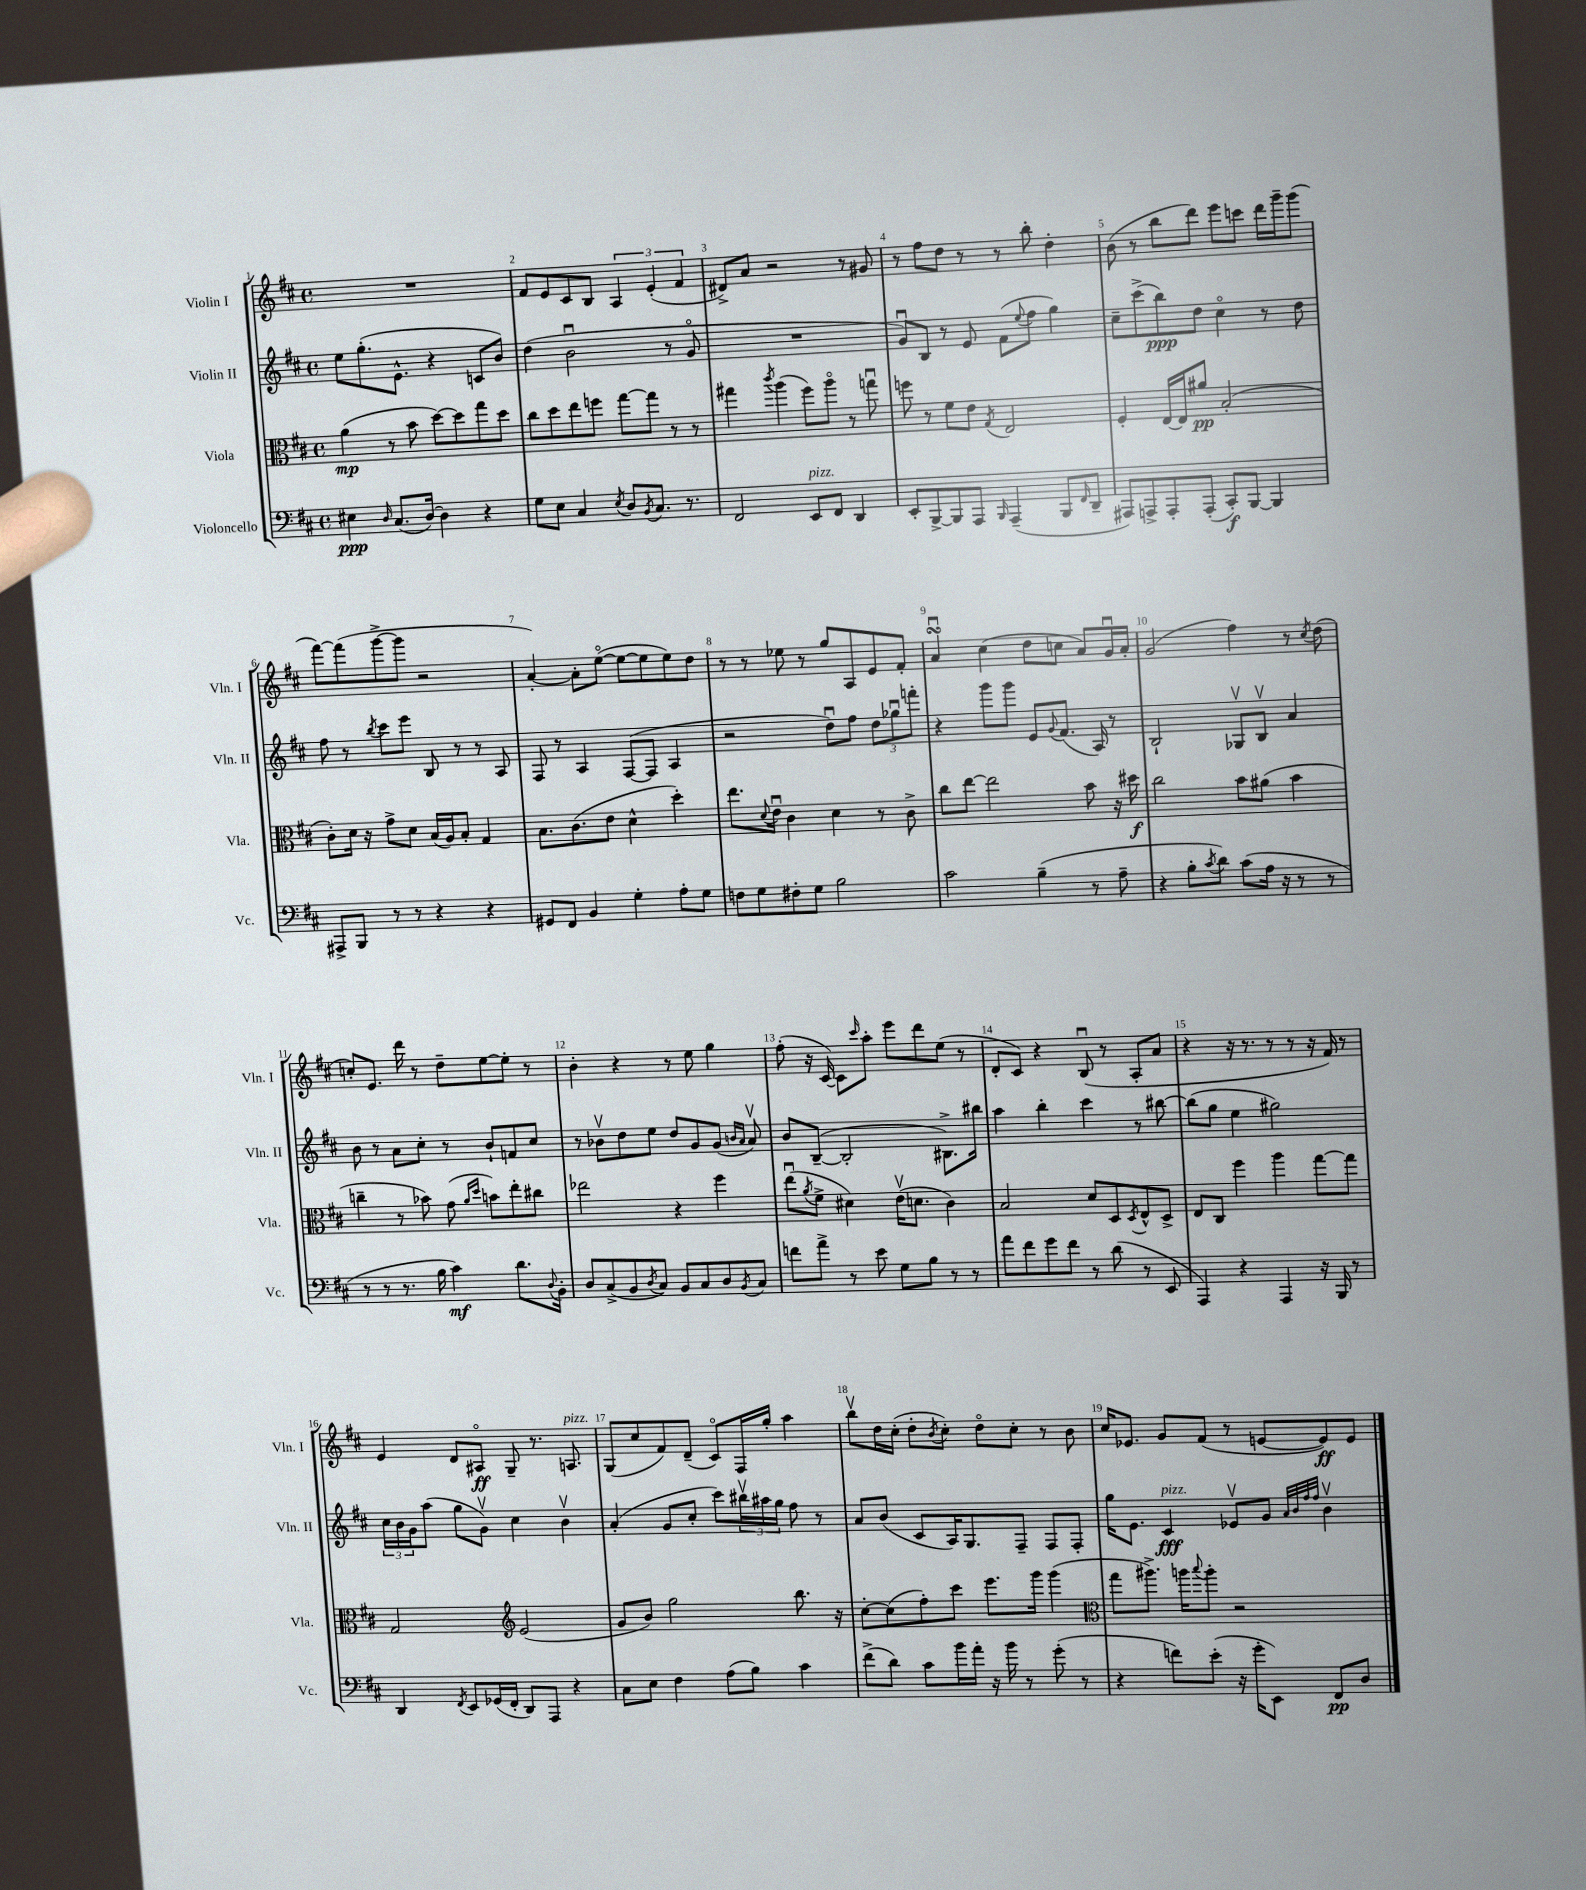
<<
\new StaffGroup <<
\new Staff = "s0" \with { instrumentName = "Violin I" shortInstrumentName = "Vln. I" } {
    \clef treble \key d \major \defaultTimeSignature \time 4/4
    R1 |
    fis'8 e'8 cis'8 b8 \tuplet 3/2 { a4 e'4-.( fis'4 } |
    dis'8->) a'8 r2 r8 gis'8 |
    r8 fis''8 d''8 r8 r8 b''8-. d''4-. |
    b'8( r8 b''8 d'''8) e'''8 c'''8 d'''16 g'''16-- g'''8( |
    fis'''8~) fis'''8( g'''8~-> g'''8 r2 |
    a'4~-.) a'8-. e''8~\flageolet( e''8~ e''8 e''8) d''8 |
    r8 r8 ees''8 r8 g''8 a8 e'8 fis'8-. |
    a'4\downbow\turn cis''4( d''8 c''8 a'8) g'16\downbow a'16-. |
    g'2( fis''4) r8 \acciaccatura { cis''8 } d''8( |
    c''8-.) e'8. d'''16 r8 d''8-- e''8~ e''8-. r8 |
    b'4-. r4 r8 e''8 g''4 |
    fis''8-.( r16 cis'16~) cis'8 \grace { cis'''16 } a''8-. e'''8 d'''8 e''8( r8 |
    d'8-. cis'8) r4 b8\downbow( r8 a8-. a'8 |
    r4 r16 r8. r8 r8 r16 fis'16) r8 |
    e'4 d'8 ais8\flageolet\ff g8-- r8. a8.^\markup { \italic "pizz." } |
    g8( cis''8 fis'8) d'8--( cis'8\flageolet) fis16 g''16-. a''4 |
    b''8\upbow d''16 cis''16-.( d''8-. \acciaccatura { b'8 } cis''8-.) d''8\flageolet cis''8-. r8 b'8 |
    cis''16 ees'8. g'8 fis'8( r8 e'8~ e'8\ff) e'8 \bar "|." |
}
\new Staff = "s1" \with { instrumentName = "Violin II" shortInstrumentName = "Vln. II" } {
    \clef treble \key d \major \defaultTimeSignature \time 4/4
    e''8 g''8.-.( e'8.-^ r4 c'8 b'8) |
    d''4( b'2\downbow r8 g'8\flageolet |
    R1 |
    g'8\downbow) b8 r8 e'8 fis'8( \appoggiatura { e''8 } fis''8 g''4) |
    cis''8-- cis'''8->( b''8\ppp) d''8 cis''4\flageolet r8 d''8 |
    fis''8 r8 \acciaccatura { b''8 } cis'''8 e'''8 b8 r8 r8 a8 |
    fis8 r8 a4 fis8~( fis8 a4 |
    r2 d''8\downbow) fis''8 \tuplet 3/2 { d''8 ges''8\downbow f'''8-. } |
    r4 g'''8 g'''8 e'8 \appoggiatura { g'8 } fis'8.( a16) r8 |
    b2-! ges8\upbow b8\upbow a'4 |
    b'8 r8 a'8 cis''8-. r8 b'8-! f'8 cis''8 |
    r8 bes'8\upbow d''8 e''8 d''8 g'8 g'8( \grace { b'16 a'16 } a'8\upbow) |
    b'8 b8~--( b2-. bis8.->) bis''16 |
    a''4 b''4-. cis'''4 r8 bis''8~ |
    bis''8( g''8 e''4 gis''2) |
    \tuplet 3/2 { cis''16 b'16 g'16 } a''8( g''8 g'8\upbow) cis''4 b'4\upbow |
    a'4-.( g'8 cis''8-. cis'''8) \tuplet 3/2 { bis''16\upbow ais''16 g''16 } fis''8 r8 |
    a'8 b'8( cis'8 a16) g8. fis8-- fis8 fis8-. |
    g''16 e'8. cis'4\fff^\markup { \italic "pizz." } ees'8\upbow g'8 \grace { a'32 b'32 fis''32 fis''32 } b'4\upbow \bar "|." |
}
\new Staff = "s2" \with { instrumentName = "Viola" shortInstrumentName = "Vla." } {
    \clef alto \key d \major \defaultTimeSignature \time 4/4
    a'4\mp( r8 b'8 d''8~) d''8 g''8 d''8 |
    cis''8 d''8 e''8 f''8 g''8~ g''8 r8 r8 |
    gis''4 \acciaccatura { cis'''8 } a''4( fis''8) a''8\flageolet r8 g''8\downbow |
    f''8 r8 fis'8 e'8 \acciaccatura { g8 } e2 |
    fis4-. e16~ e16 ais'8\pp b2-.( |
    cis'8-.) d'16 r16 g'8-> d'8 b16( a16) b8-. g4 |
    b8. cis'8.( e'8 d'4-^ d''4-.) |
    e''8. \appoggiatura { d'8 } e'16\downbow cis'4 d'4 r8 cis'8-> |
    cis''8 e''8~ e''2 b'8 r16 dis''16\f |
    cis''2 b'8 ais'8( b'4 |
    c''4-- r8 bes'8) g'8( \grace { a'16 d''16 } b'8) e''8-. cis''8 |
    ees''2 r4 fis''4 |
    e''8\downbow( \acciaccatura { a'8 } fis'8-> dis'4) e'16\upbow( d'8. cis'4) |
    b2 d'8 d8 \acciaccatura { d8 } e8-^ d8-> |
    e8 cis8 fis''4 a''4 g''8~ g''8 |
    g2 \clef treble e'2( |
    g'8 b'8) g''2 b''8. r16 |
    cis''8~-. cis''8( fis''8-.) cis'''8 e'''8. g'''16 g'''4( |
    \clef alto g''8 ais''8.->) a''16 \appoggiatura { b''8 } a''8-. r2 \bar "|." |
}
\new Staff = "s3" \with { instrumentName = "Violoncello" shortInstrumentName = "Vc." } {
    \clef bass \key d \major \defaultTimeSignature \time 4/4
    eis4\ppp \grace { d16 } cis8.( d16~) d4 r4 |
    g8 e8 cis4 \acciaccatura { e8 } d8 \acciaccatura { b,8 } cis8. r8. |
    fis,2 e,8^\markup { \italic "pizz." } fis,8 d,4 |
    e,8-. b,,8~-> b,,8 a,,8 \grace { b,,16 } a,,4--( b,,8 \grace { fis,16 } d,8-- |
    ais,,8) a,,8-> a,,8-. a,,8-.( cis,8-.\f) b,,8~ b,,4 |
    ais,,8-> b,,8 r8 r8 r4 r4 |
    gis,8 fis,8 b,4 g4-. a8-. g8 |
    f8 g8 fis8-. g8 b2 |
    cis'2 b4--( r8 a8-- |
    r4 b8-. \acciaccatura { cis'8 } d'8) cis'8( a16 r16 r8 r8 |
    r8 r8 r8. b16 cis'4\mf) d'8. \appoggiatura { d8 } b,16-. |
    d8 cis8->( b,8 \acciaccatura { d8 } cis8) b,8 cis8 d8 \acciaccatura { b,8 } cis8 |
    f'8 a'8-> r8 e'8 g8 b8 r8 r8 |
    a'8 fis'8 g'8 fis'8 r8 d'8( r8 e,8 |
    a,,4) r4 a,,4 r16 b,,16 r8 |
    d,4 \acciaccatura { fis,8 } e,8 ges,16( fis,16-. d,8) a,,8 r4 |
    cis8 e8 fis4 a8( b8) cis'4 |
    fis'8->( d'8) cis'8 b'16 a'16-. r16 b'16 r8 g'8-.( r8 |
    r4 f'8) e'8-.( r16 g'16-. e,8) fis,8\pp d8 \bar "|." |
}
>>
>>
\layout { \context { \Score \override BarNumber.break-visibility = ##(#f #t #t) barNumberVisibility = #all-bar-numbers-visible } }
